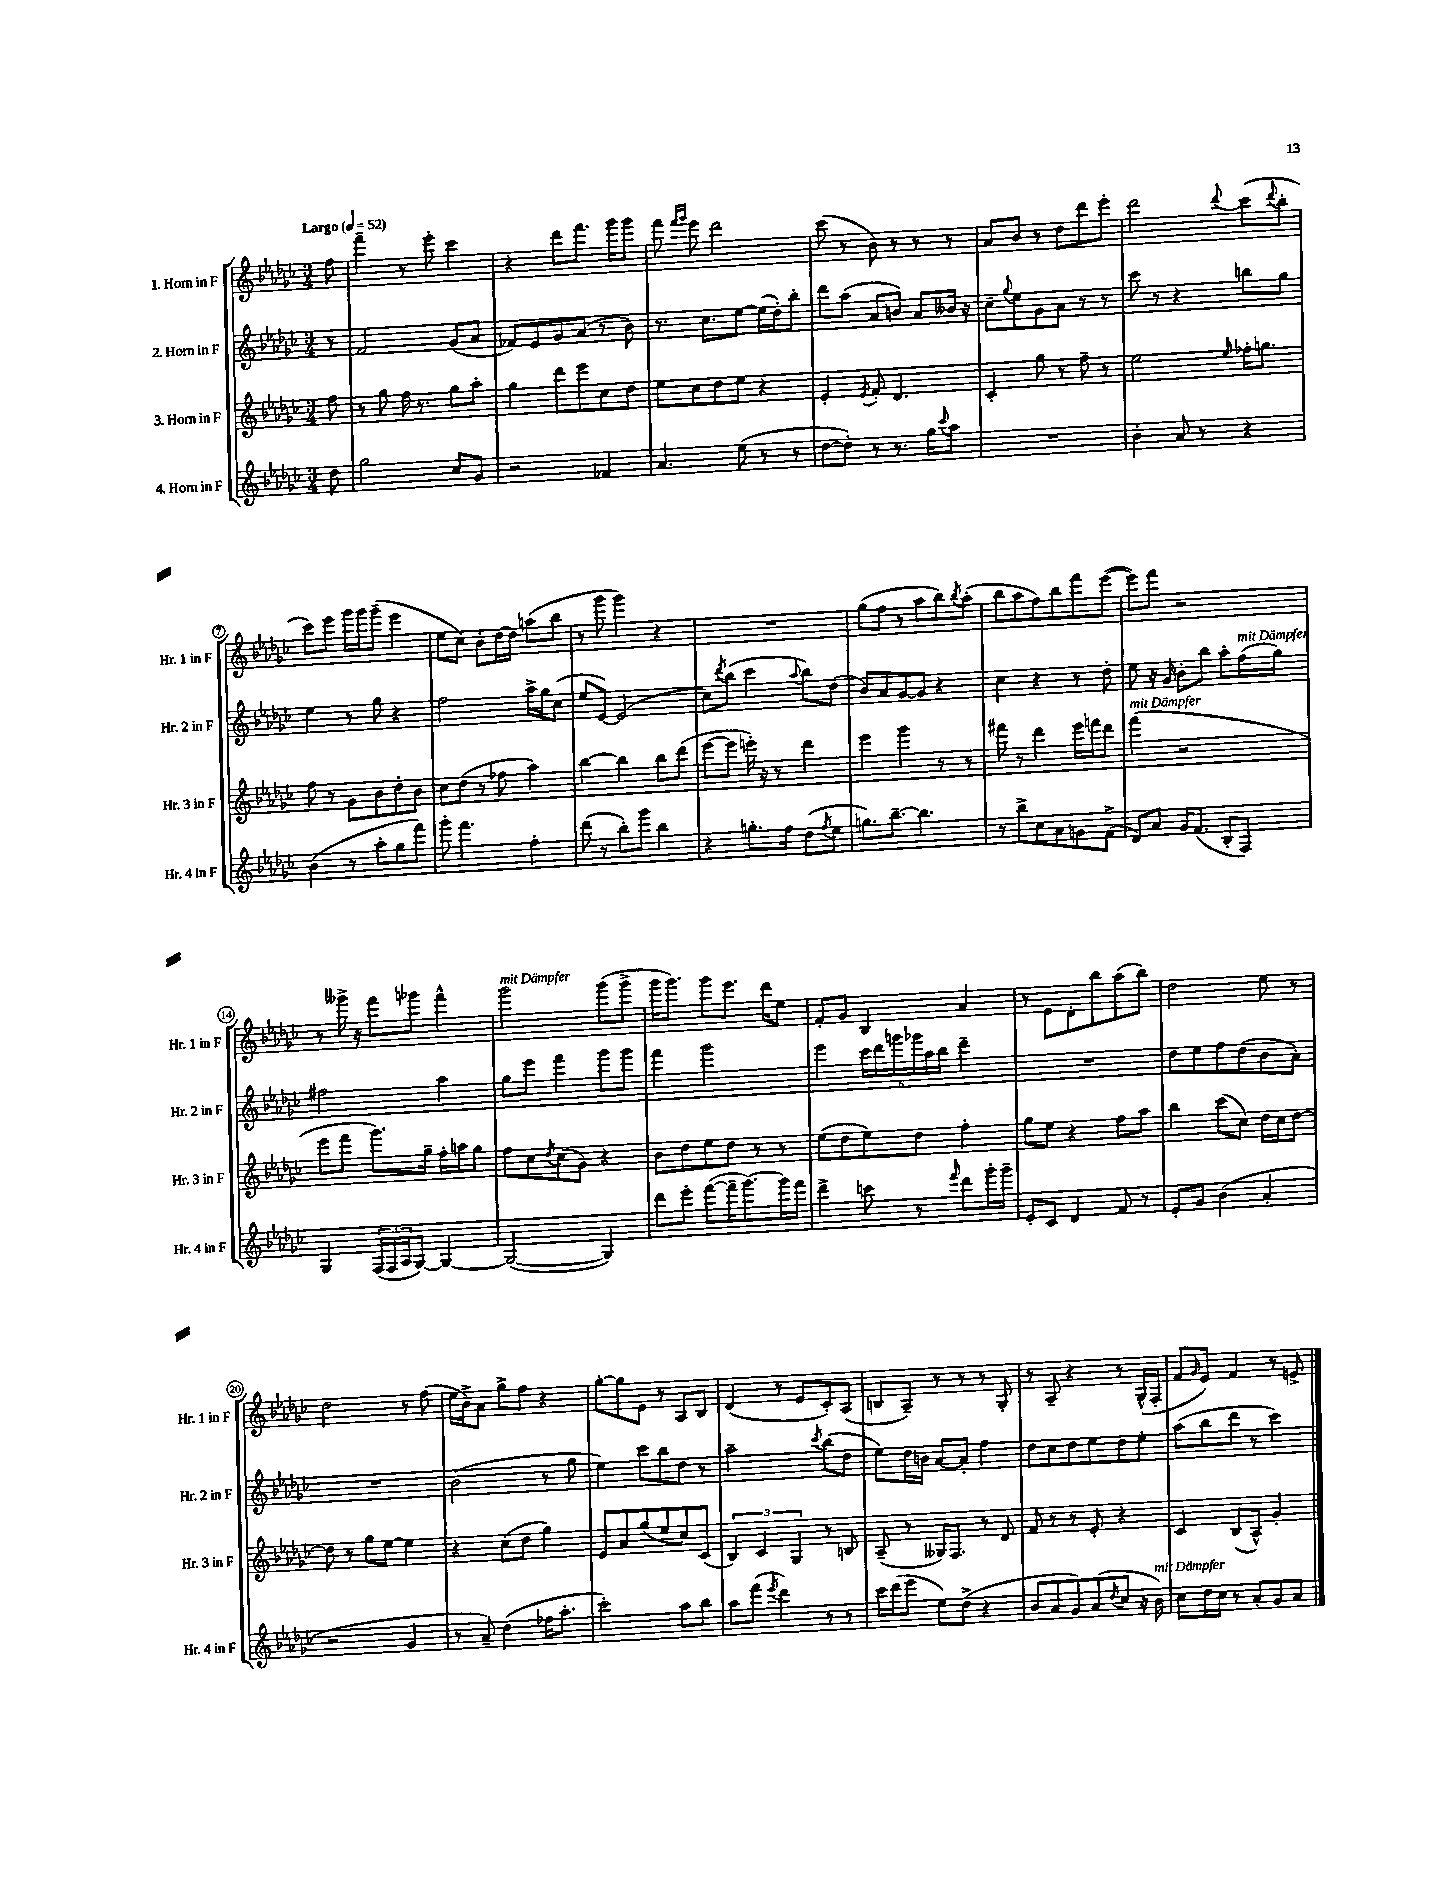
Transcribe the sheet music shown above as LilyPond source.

<<
\new StaffGroup <<
\new Staff = "s0" \with { instrumentName = "1. Horn in F" shortInstrumentName = "Hr. 1 in F" } {
    \clef treble \key ges \major \numericTimeSignature \time 3/4 \partial 8 \tempo "Largo" 4 = 52
    f''8 |
    f'''4-- r8 ees'''8-. ces'''4 |
    r4 des'''8 f'''8. ges'''16 ges'''8 |
    f'''8 \grace { f'''16 ges'''16 } ees'''8 des'''2 |
    ces'''8( r8 bes'8) r8 r8 r8 |
    aes'8 bes'8 r8 des''8 des'''8 ees'''8-. |
    des'''2 \appoggiatura { des'''8 } ces'''8( \appoggiatura { des'''8 } bes''8-. |
    ces'''8) ees'''8 ges'''16 ges'''16 ges'''8--( ees'''4 |
    ees''8 ces''8) bes'8-. des''16~ des''16 a''8( bes''8 |
    r8 ges'''8 ges'''4) r4 |
    R2. |
    ges''8( f''8 r8 aes''8 bes''8) \acciaccatura { bes''8 } aes''8-.( |
    bes''8 aes''8 f''8) bes''8 f'''8 ees'''8~( |
    ees'''8) f'''8 r2 |
    r8 geses'''16-> r16 f'''8 ges'''8 f'''4-^ |
    ges'''2^\markup { \italic "mit Dämpfer" } ges'''8( ges'''8-> |
    ges'''16 ges'''8.) ges'''8 ees'''8. des'''16 ees''8 |
    f'8-. ges'8 bes4 aes'4 |
    r8 ees'8 des'8-. bes''8 aes''8( bes''8) |
    des''2 ees''8 r8 |
    des''2 r8 f''8( |
    ees''16 bes'16->) aes'8 ges''8-> f''8 r4 |
    ges''8~-. ges''8 ees'8 r8 aes8 bes8 |
    des'4( r8 ees'8 ces'8-.) aes8( |
    b8 aes8--) r8 r8 r8 ges8-. |
    r8 aes8-- r4 r8 ges16-^( f16-. |
    f'8 \grace { ges'16 } ees'8) f'4 r8 e'8-> \bar "|." |
}
\new Staff = "s1" \with { instrumentName = "2. Horn in F" shortInstrumentName = "Hr. 2 in F" } {
    \clef treble \key ges \major \numericTimeSignature \time 3/4 \partial 8
    r8 |
    f'2 ges'8( aes'8 |
    fes'8) ees'8 ges'8 aes'8( r8 bes'8) |
    r8. ces''8. ees''8~ ees''16( des''16-.) bes''8-. |
    des'''8 aes''8( aes'8 b'8) aes'8 beses'16 r16 |
    ces''8-- \appoggiatura { ges''8 } ees''8 ges'8 aes'8 r8 r8 |
    ces'''8 r8 r4 b''8 ges''8 |
    ees''4 r8 ges''8 r4 |
    f''2 aes''16-> ges''16 ces''8( |
    ees''8 ees'8~) ees'2( |
    ces''8) \acciaccatura { des'''8 } bes''8( ces'''4 \appoggiatura { aes''8 } bes''8) des''8( |
    bes'8) aes'8 ges'8~ ges'8 r4 |
    ces''4 r4 r8 des''8-. |
    ees''8 r16 ges'16 bes'8-. bes''8 aes''8-. f''16^\markup { \italic "mit Dämpfer" }( ges''16) |
    fis''2 aes''4 |
    ges''8 ees'''8 f'''4 ges'''8 ges'''8 |
    f'''4 ges'''2 |
    ees'''4 \tuplet 6/4 { ces'''16 des'''16 g'''16 ges'''16 aes''16 bes''16 } des'''4-- |
    R2. |
    des''8 ees''8 f''8 des''8( bes'8 aes'8-.) |
    R2. |
    bes'2( r8 ges''8 |
    ees''4) ces'''8 bes''8 des''8 r8 |
    aes''2-- \acciaccatura { ces'''8 } bes''8( des''8 |
    ees''8) des''16 b'16 aes'8~ aes'8-. f''4 |
    des''8 ces''8 des''8 ees''8 des''8 ees''8-. |
    aes''8( bes''8 des'''8 r8 ces'''4) \bar "|." |
}
\new Staff = "s2" \with { instrumentName = "3. Horn in F" shortInstrumentName = "Hr. 3 in F" } {
    \clef treble \key ges \major \numericTimeSignature \time 3/4 \partial 8
    f''8 |
    r8 ges''8 f''16 r8. ges''8 aes''8-. |
    ges''4 des'''8 ees'''8 ces''8 des''8 |
    ees''8 ces''8 des''8 ees''8 r4 |
    ees'4-. \acciaccatura { ees'8 } f'8-. des'4. |
    ces'4-. ges''8 r8 f''8-- r8 |
    ees''2 \grace { ees''16 } fes''16-. g''8. |
    f''8 r8 ges'8 bes'8 des''8-. bes'8 |
    ces''8 des''8( r8 fes''8 aes''4) |
    bes''4~ bes''4 bes''8 des'''8( |
    ees'''8~ ees'''8 e'''16-.) r16 r8 des'''4 |
    ees'''4 ges'''4 r8 r8 |
    fis'''8 r8 des'''4 ees'''16 f'''16 des'''8 |
    f'''4^\markup { \italic "mit Dämpfer" }( r2 |
    ees'''8 f'''8 ges'''8.) ges''16-- f''16-. a''16 ges''8 |
    f''8 ces''8 \acciaccatura { des''8 } ces''8( ges'8) r4 |
    bes'8 des''8 ees''8 des''8 r8 r8 |
    ees''8( des''8 ees''8) des''8 f''4-. |
    ges''8 ees''8 r4 f''8 aes''8 |
    bes''4 ces'''8( ces''8) des''16 ces''16 des''8~ |
    des''8 r8 ges''8 ees''8~ ees''4 |
    r4 ces''8( des''8 ges''4) |
    ees'8 aes'8 ges''8( ees''8 ces''8) ces'8( |
    \tuplet 3/2 { bes4) ces'4 ges4 } r8 b8 |
    aes8--( r8 geses16) f8. r8 des'8 |
    f'8 r8 r8 ees'8-. r4 |
    ces'4 bes8( aes8-^) ges'4-. \bar "|." |
}
\new Staff = "s3" \with { instrumentName = "4. Horn in F" shortInstrumentName = "Hr. 4 in F" } {
    \clef treble \key ges \major \numericTimeSignature \time 3/4 \partial 8
    des''8 |
    ges''2 ces''8 ges'8 |
    r2 fes'4 |
    aes'4. ees''8( r8 r8 |
    des''8~ des''8-.) r8 r8. ges''16 \appoggiatura { ces'''8 } aes''8 |
    R2. |
    bes'4-. aes'8 r8 r4 |
    bes'4( r8 aes''8-. ges''8 f'''8) |
    ges'''8-. f'''4. f''4-. |
    des'''8( r8 bes''8-.) ges'''8 bes''4 |
    r4 g''8.-. f''16 des''8( \acciaccatura { f''8 } ees''8 |
    g''8.) bes''8.~-- bes''4. |
    r8 bes''8-> ces''8 aes'8 g'8 f'8->( |
    des'8) aes'8 ges'16 f'8.( bes8-. f8) |
    ges4 \tuplet 3/2 { f16( f16 aes16 } ges8~) ges4~ |
    ges2~( ges4) |
    des'''8 ees'''8-. f'''8~( f'''16-- ges'''8.~) ges'''16 f'''16 |
    des'''4-> c'''8 r8 \grace { f'''16 } des'''8 ges'''16-. ges'''16-- |
    ees'8-. ces'8 des'4 f'8 r8 |
    ees'8-. ges'8 bes'4( aes'4-. |
    r2 ges'4 |
    r8 aes'8--) des''4( fes''16 aes''8.-. |
    ces'''2-.) aes''8 bes''8 |
    aes''8 f'''8( \acciaccatura { ees'''8 } des'''4) r8 r8 |
    ces'''16 des'''16( ees'''8 ees''8) des''8->( r4 |
    bes'8 aes'8 ges'8) aes'8( \acciaccatura { des''8 } ces''8 r16 bes'16^\markup { \italic "mit Dämpfer" }) |
    ces''8 des''16 ces''16 r8 aes'8-. ges'8 aes'8 \bar "|." |
}
>>
>>
\layout { \context { \Score \override BarNumber.stencil = #(make-stencil-circler 0.1 0.3 ly:text-interface::print) } }
